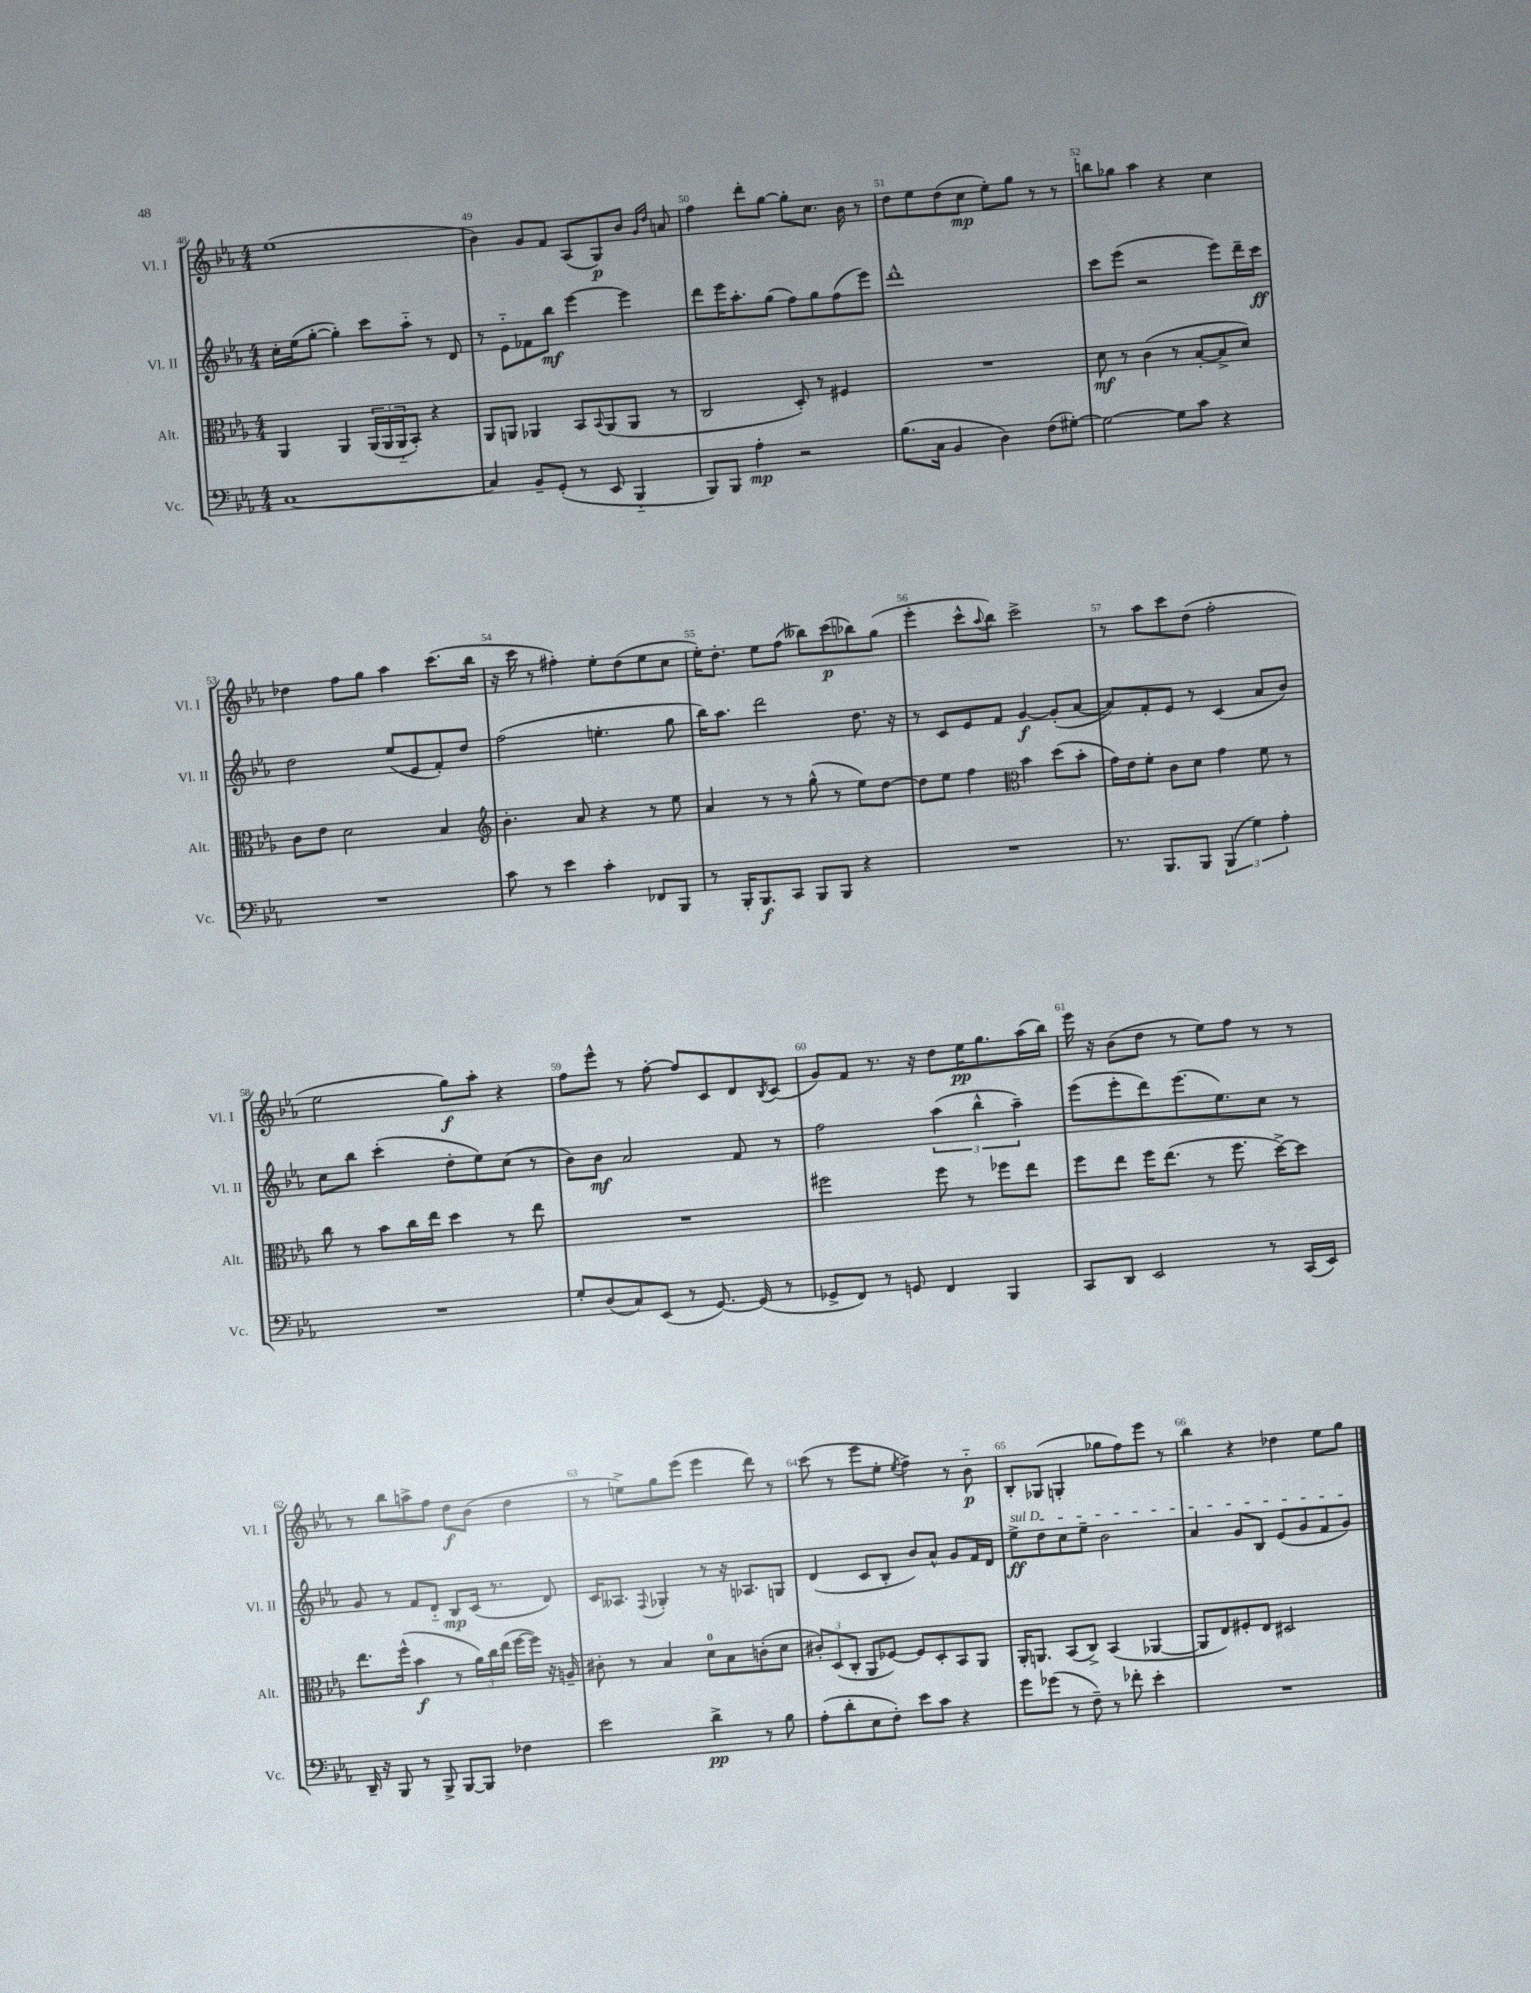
<<
\new StaffGroup <<
\new Staff = "s0" \with { instrumentName = "Vl. I" shortInstrumentName = "Vl. I" } {
    \clef treble \key ees \major \numericTimeSignature \time 4/4
    ees''1( |
    bes'4) g'8 f'8 aes8( g8\p) bes'8 \grace { g'16 d''16 } a'8 |
    f''4 d'''8-. g''8~ g''8-. c''8. bes'16 r8 |
    d''8 ees''8 d''8( c''8\mp ees''8-.) g''8 r8 r8 |
    b''8 ges''8 aes''4 r4 c''4 |
    des''4 f''8 g''8 aes''4 c'''8.( bes''16 |
    r16 c'''16 r8 fis''4-.) ees''8-. d''8( ees''8 c''8 |
    ees''16-.) d''8.-. ees''8 f''8( beses''8) c'''8\p( bes''8) g''8( |
    ees'''4-. c'''8-^ \appoggiatura { aes''8 } bes''8) c'''2-> |
    r8 aes''8 c'''8 d''8( f''2-. |
    ees''2 g''8\f) aes''8-. r4 |
    f''8 ees'''8-^ r8 f''8~-. f''8 c'8 d'8 \acciaccatura { bes8 } c'8( |
    g'8) f'8 r8. r16 d''8 ees''16\pp g''8. aes''16( bes''16) |
    ees'''16 r16 bes'8( d''8 r8 ees''8) f''8 r8 r8 |
    r8 bes''8 a''8-> f''8 d''8\f bes'8( d''4 |
    r8 e''8->) g''8 ees'''8( ees'''4 d'''8) r8 |
    c'''8( r8 ees'''8 ees''8-. \acciaccatura { ees''8 } f''4->) r8 bes'8-_\p |
    bes8-. ges8( g4-. ges''8 f''8) ees'''8 r8 |
    bes''4 r4 des''4 ees''8 g''8 \bar "|." |
}
\new Staff = "s1" \with { instrumentName = "Vl. II" shortInstrumentName = "Vl. II" } {
    \clef treble \key ees \major \numericTimeSignature \time 4/4
    c''16-. ees''16( g''8~-. g''4-.) c'''8 aes''8-_ r8 d'8 |
    r8 ees'8-_ fes'8 bes''8\mf ees'''4~ ees'''4 |
    d'''8 ees'''16 aes''8.-. g''8( f''8) g''8 f''8( ees'''8) |
    d'''1-^ |
    c'''8 ees'''8( r2 ees'''8) d'''16-- c'''16\ff |
    d''2 ees''8( ees'8 f'8-.) d''8 |
    f''2( e''4.-. g''8 |
    bes''16) aes''8. d'''2 d''8. r16 |
    r8 c'8 ees'8 f'8 g'4~\f g'8-.( aes'8~ |
    aes'8) f'8-. ees'8 r8 c'4( aes'8 bes'8) |
    c''8 bes''8 c'''4-.( d''8-. ees''8) c''8( r8 |
    bes'8) bes'8\mf aes'2 f'8 r8 |
    f''2 \tuplet 3/2 { aes''4( bes''4-^ aes''4--) } |
    ees'''8( ees'''8-. d'''8) ees'''8.( ees''8.) c''8 r8 |
    g'8 r8 f'8 d'8-_ bes8\mp c'16( r8. d'8) |
    c'16 aeses8. \appoggiatura { f8 } ges4-. r8 r16 aes8. g8 |
    d'4( c'8 bes8-. bes'8) aes'8-^ g'8 f'16 d'16 |
    \once \override TextSpanner.bound-details.left.text = \markup { \italic "sul D" } ees''8->\ff\startTextSpan d''8 c''8 ees''8-- bes'2 |
    aes'4 g'8 bes8 ees'8( g'8 f'8 g'8\stopTextSpan) \bar "|." |
}
\new Staff = "s2" \with { instrumentName = "Alt." shortInstrumentName = "Alt." } {
    \clef alto \key ees \major \numericTimeSignature \time 4/4
    aes,4 aes,4 \tuplet 3/2 { aes,16( aes,16 aes,16-_ } bes,8-.) r4 |
    aes,8 a,8 aes,4 bes,8 \appoggiatura { bes,8 } aes,8( aes,8 r8 |
    c2 d8-.) r8 fis4 |
    R1 |
    d'8\mf r8 c'4( r8 bes8~-. bes8-> d'8) |
    c'8 ees'8 d'2 bes4 |
    \clef treble bes'4.-. aes'8 r4 r8 ees''8 |
    aes'4 r8 r8 g''8-^( r8 ees''8) d''8~ |
    d''8 ees''8 f''4 \clef alto bes'4 d''8( bes'8-. |
    g'16) ees'16 f'8-. c'8 d'8 g'4 f'8 r8 |
    c''8 r8 bes'8 c''16 ees''16 d''4 r8 ees''8 |
    R1 |
    fis''2 fis''8 r8 fes''8 ees''8 |
    f''8 ees''8 f''16 ees''8.( r8 f''8. d''16~->) d''8 |
    ees''8. f''16-^( bes'4\f r8 \tuplet 3/2 { aes'16) c''16 ees''16( } f''16~ f''16) r16 a16-- |
    cis'8-. r8 bes4 d'8-0 bes8 c'8-.( d'8 |
    \tuplet 3/2 { cis'8-.) d8( c8-. } aes,8 fes8~) fes8 d8-. bes,8 aes,8 |
    aes,16-. a,8. bes,8( c8->) bes,4( aes,4~ |
    aes,8 ees8) fis8-. ees8 dis2 \bar "|." |
}
\new Staff = "s3" \with { instrumentName = "Vc." shortInstrumentName = "Vc." } {
    \clef bass \key ees \major \numericTimeSignature \time 4/4
    c1~ |
    c4 bes,8-- g,8-.( r8 ees,8 bes,,4-_ |
    bes,,8) bes,,8 aes4-.\mp r2 |
    bes8.( c16 bes,4 d4) f8( gis8~-.) |
    gis2~ gis8 c'8 r4 |
    R1 |
    c'8 r8 ees'4 c'4-. fes,8 bes,,8 |
    r8 bes,,16-. bes,,8.\f c,8 bes,,8 bes,,8 r4 |
    R1 |
    r8. bes,,8. bes,,8 \tuplet 3/2 { bes,,4( g4) aes4-. } |
    R1 |
    g8-. d8( c8) ees,8( r8 g,8.~) g,16( r8 |
    ges,8-> f,8) r8 g,8 f,4 bes,,4 |
    c,8 d,8 ees,2 r8 c,16( ees,16) |
    d,16-- r16 bes,,8 r8 bes,,8-> bes,,8~ bes,,8 fes4 |
    ees'2 d'4->\pp r8 bes8 |
    aes8-.( d'8-. ees8 f8-.) ees'8 c'8 r4 |
    g'8 ges'8( r8 f8--) r8 fes'8-. ees'4-. |
    R1 \bar "|." |
}
>>
>>
\layout { \context { \Score currentBarNumber = #48 \override BarNumber.break-visibility = ##(#f #t #t) barNumberVisibility = #all-bar-numbers-visible } }
